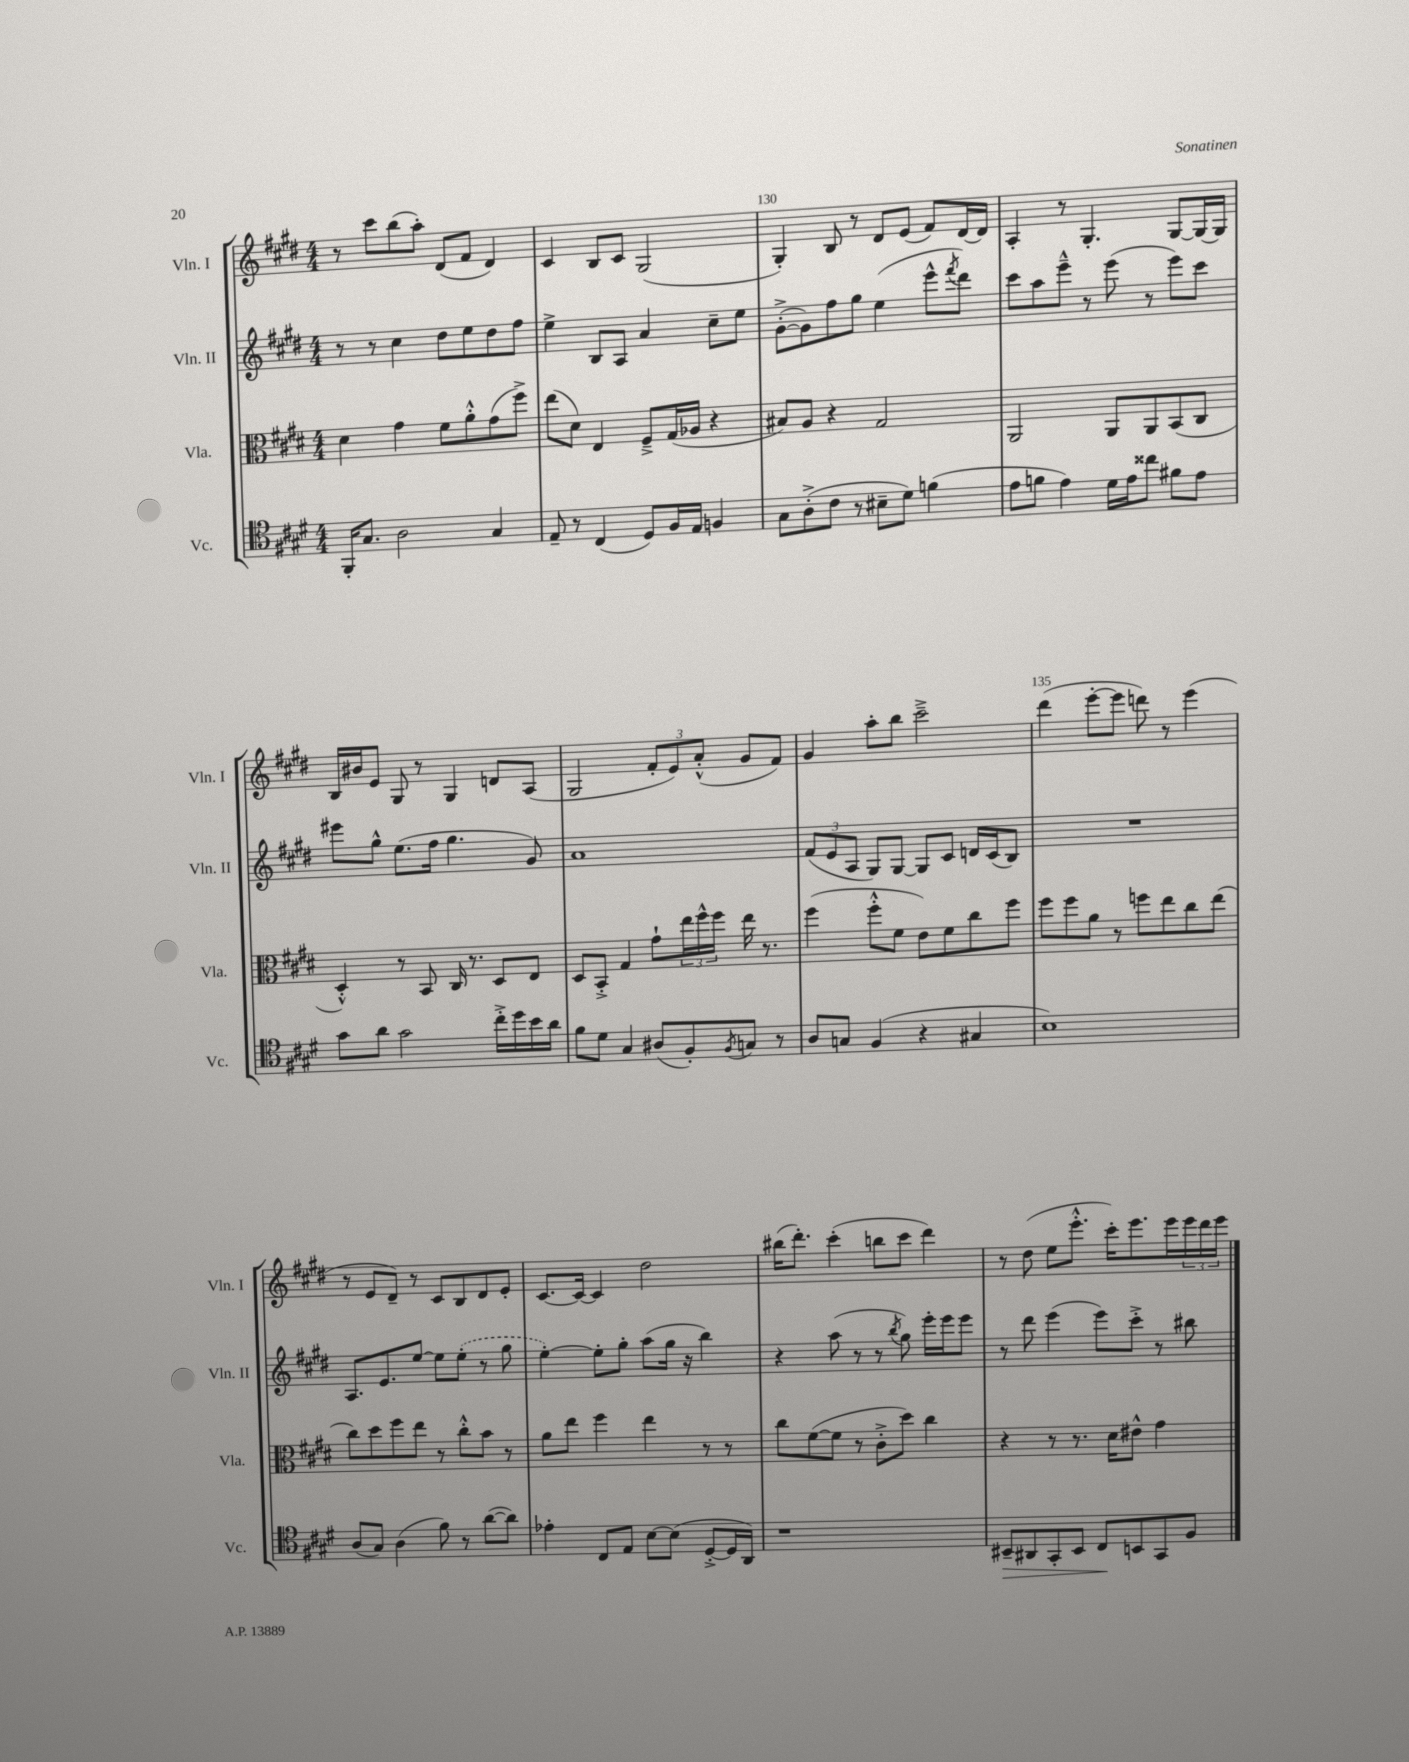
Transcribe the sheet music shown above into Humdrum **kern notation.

**kern	**kern	**kern	**kern
*staff4	*staff3	*staff2	*staff1
*clefC4	*clefC3	*clefG2	*clefG2
*k[f#c#g#d#]	*k[f#c#g#d#]	*k[f#c#g#d#]	*k[f#c#g#d#]
*M4/4	*M4/4	*M4/4	*M4/4
16FF#'	4d#	8r	8r
8.G#	.	.	.
.	.	8r	8ccc#
2A	4g#	4cc#	(8bb
.	.	.	8aa')
.	8f#	8dd#	(8d#
.	8a'^^	8ee	8f#
4G#	(8g#	8dd#	4d#)
.	8ff#^)	8ff#	.
=	=	=	=
8E~	(8ee	4ee^	4c#
8r	8d#)	.	.
(4C#	4E	8B	8B
.	.	8A	8c#
8D#)	8F#~^	4a	(2G#
16F#	(16G#	.	.
16E	16A-	.	.
4F	4r	8cc#~	.
.	.	8ee	.
=	=	=	=
8G#	8B#)	([8g#'^	4G#')
(8A'^	8A	8g#])	.
8c#	4r	8ff#	8B
8r	.	8gg#	8r
8B#~	2G#	(4ee	8d#
8d#)	.	.	(8e
(4f	.	8eee^^	8f#)
.	.	8qfff#	.
.	.	8ddd#)	[16d#
.	.	.	16d#]
=	=	=	=
8e	2AA	8ccc#	4A'
8f	.	8aa	.
4e)	.	8eee~^^	8r
.	.	8r	4.G#'
16d#	8AA	(8eee	.
16e	.	.	.
8cc##	8AA	8r	.
8f#	(8BB	8eee)	[8G#
8e	8C#	8ccc#	16G#_
.	.	.	16G#]
=	=	=	=
8g#	4D#'^^)	8eee#	16B
.	.	.	16b#
8a	.	8gg#^^	8e
2g#	8r	(8.ee	8G#
.	8BB	.	8r
.	.	16ff#	.
.	16C#	4.gg#	4G#
.	8.r	.	.
16cc#'^	8D#	.	8d
16dd#	.	.	.
16b	8E	8g#)	(8A
16a	.	.	.
=	=	=	=
8f#	8D#	1a	2G#
8d#	8BB'^	.	.
4G#	4G#	.	.
(8A#	8g#`	.	12f#'
.	.	.	12e)
8F#')	24ee	.	.
.	24ff#^^	.	(12a'^^
.	24ff#	.	.
8qF#	.	.	.
8G	16ee	.	8g#
.	8.r	.	.
8r	.	.	8f#)
=	=	=	=
8A	(4ff#	(12f#	4g#
.	.	12e	.
8G	.	.	.
.	.	12A	.
(4F#	8ff#'^^	8G#)	8aa'
.	8f#	[8G#	8bb
4r	8e)	8G#]	2ccc#~^
.	8f#	8c#	.
4G#	8cc#	16d	.
.	.	(16c#	.
.	8ff#	8B)	.
=	=	=	=
1B)	8ff#	1r	(4ddd#
.	8ff#	.	.
.	8a	.	[8eee'
.	8r	.	8eee]
.	8ff	.	8ddd)
.	8ee	.	8r
.	8cc#	.	(4eee
.	(8ee	.	.
=	=	=	=
(8A	8cc#)	8.A	8r
8G#)	8dd#	.	8e
.	.	8.e	.
(4A	8ff#	.	8d#~)
.	8ee	[8ee	8r
8f#)	8r	8ee]	8c#
8r	8cc#'^^	(8ee'	8B
([8a	8b	8r	8d#
8a])	8r	8gg#	8e'
=	=	=	=
4e-'	8a	[4ee')	[8.c#
.	8ee	.	.
.	.	.	16c#_
8C#	4ff#	8ee']	4c#]
8E	.	8gg#'	.
[8B	4ee	(8aa	2dd#
(8B]	.	16gg#	.
.	.	16r	.
[8D#'^	8r	4bb)	.
16D#]	8r	.	.
16AA)	.	.	.
=	=	=	=
1r	8cc#	4r	(16bb#
.	.	.	8.ddd#')
.	([8f#	.	.
.	8f#]	(8aa	(4ccc#'
.	8r	8r	.
.	8c#'^	8r	8bb
.	.	8qbb	.
.	8dd#)	8gg#)	8ccc#
.	4cc#	16eee'	4ddd#)
.	.	16eee	.
.	.	8eee	.
=	=	=	=
8BB#~	4r	8r	8r
8AA#	.	8ddd#	(8dd#
8GG#'	8r	(4eee	8ee
8BB#	8.r	.	8.eee'^^
8C#	.	8eee)	.
.	16d#	.	16ccc#')
8BB	8e#^^	8ccc#'^	8.eee
8GG#	4g#	8r	.
.	.	.	16eee
8F#	.	8bb#	24eee
.	.	.	24ddd#
.	.	.	24eee
==	==	==	==
*-	*-	*-	*-
